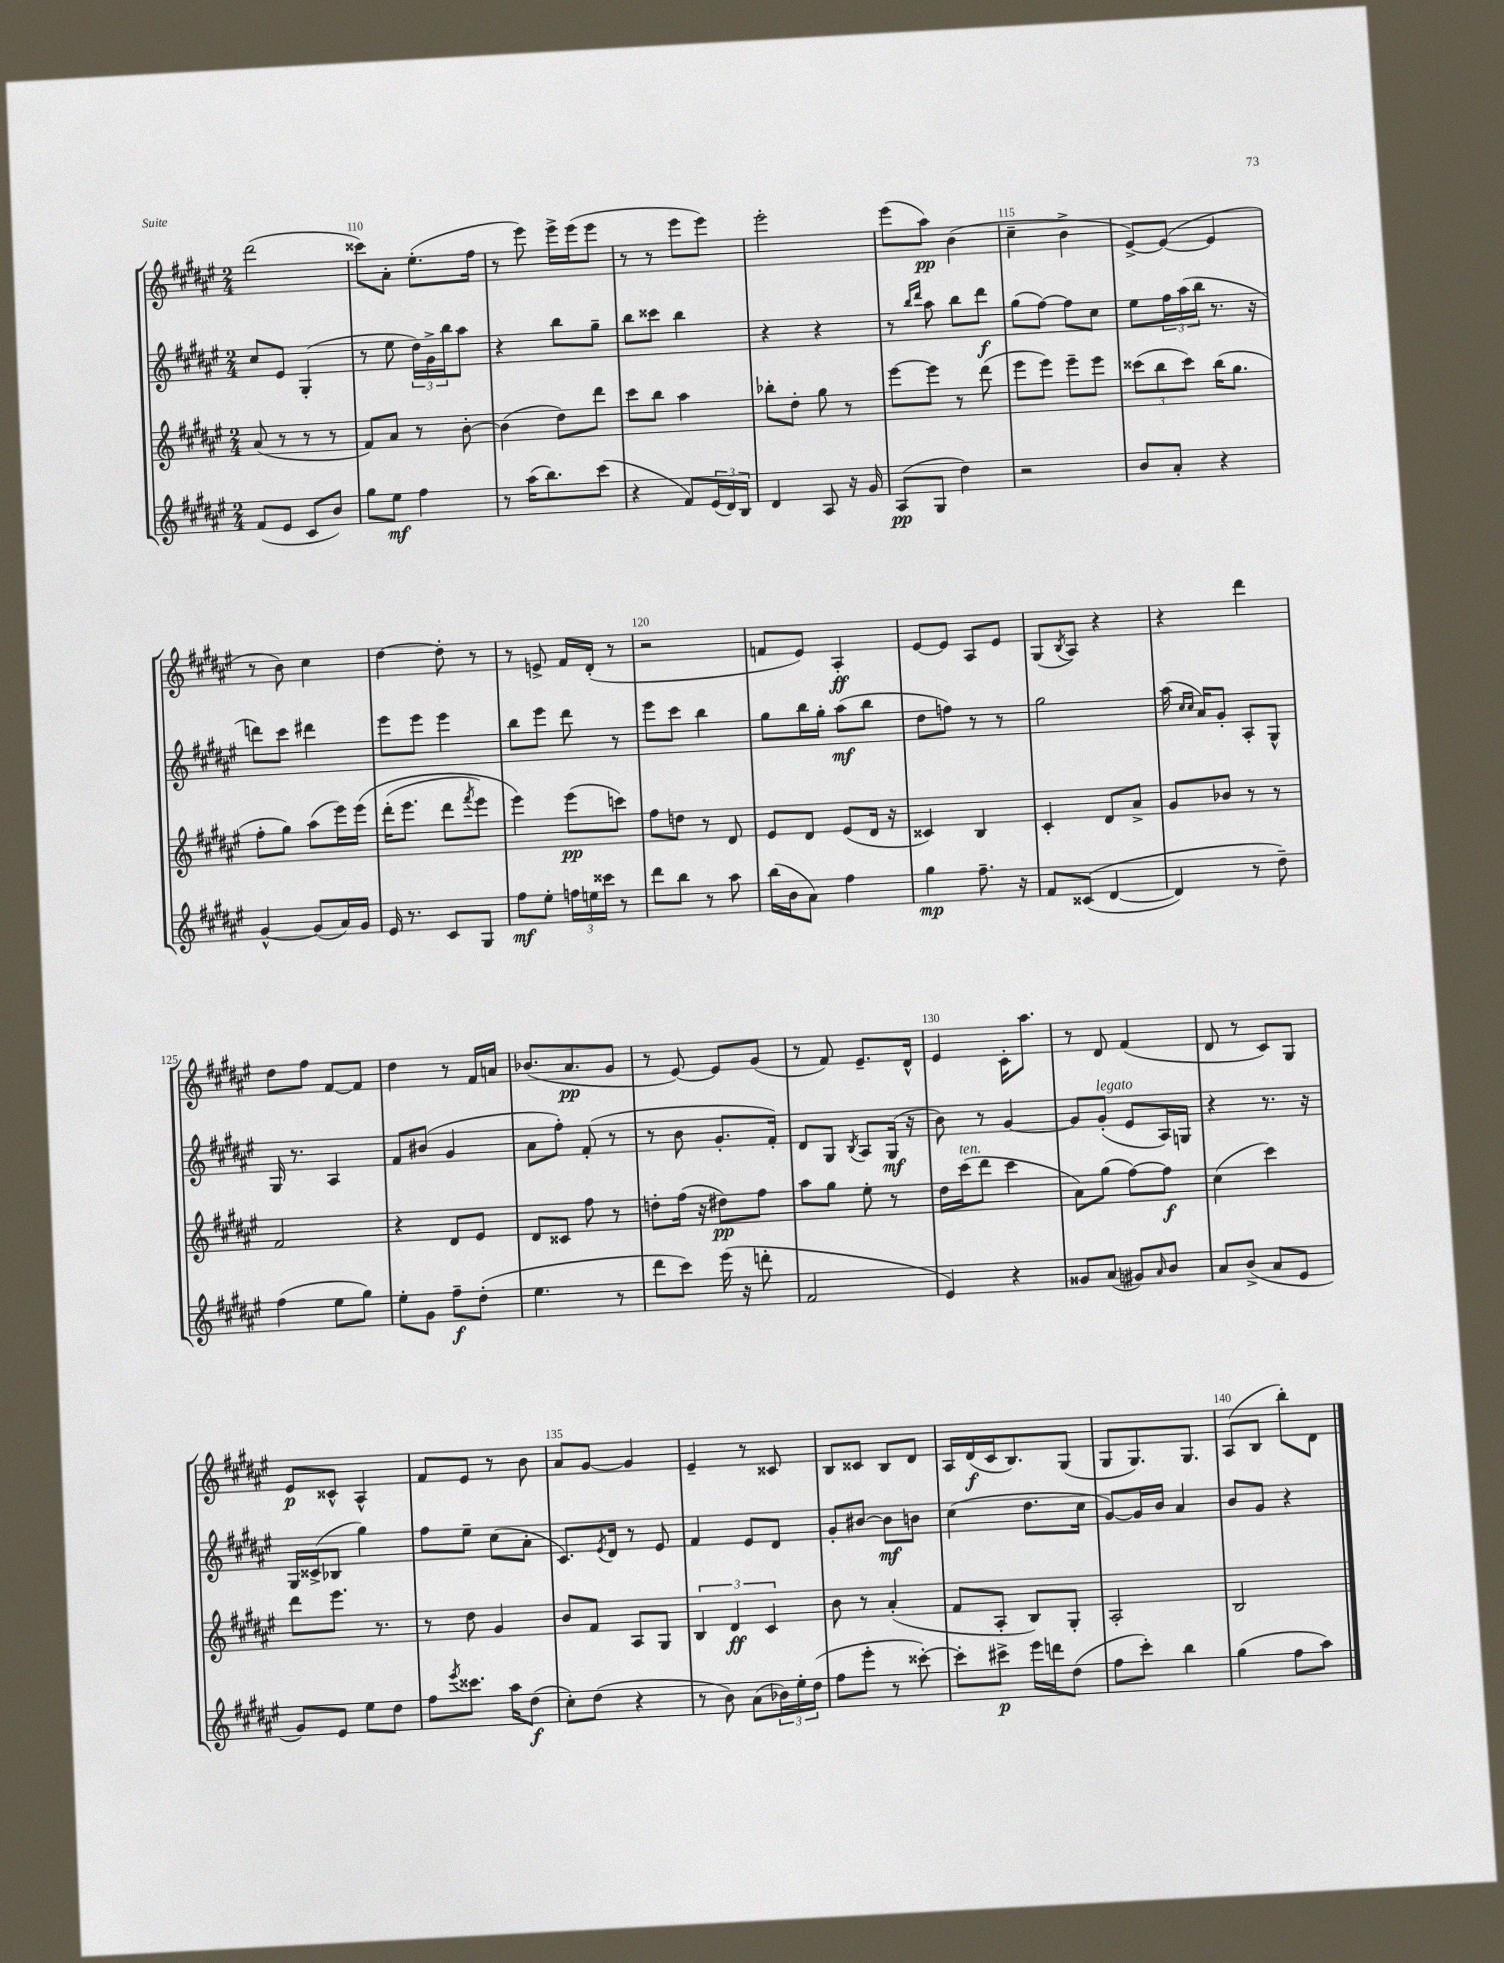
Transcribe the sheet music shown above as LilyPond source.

<<
\new StaffGroup <<
\new Staff = "s0" {
    \clef treble \key fis \major \numericTimeSignature \time 2/4
    dis'''2( |
    cisis'''8) ais'8-. eis''8.-.( fis''16 |
    r8 eis'''8) eis'''16-> eis'''16( eis'''8 |
    r8 r8 eis'''8 eis'''8) |
    eis'''2-. |
    eis'''8( ais''8\pp) b'4( |
    cis''4-- b'4-> |
    eis'8~->) eis'8~( eis'4 |
    r8 b'8) cis''4 |
    dis''4~ dis''8-. r8 |
    r8 e'8-> fis'16 dis'16-.( r8 |
    r2 |
    f'8 eis'8) ais4-.\ff |
    eis'8~ eis'8 ais8 eis'8 |
    gis8( \acciaccatura { b8 } ais8) r4 |
    r4 dis'''4 |
    dis''8 fis''8 fis'8~ fis'8 |
    dis''4 r8 fis'16 a'16 |
    bes'8.( ais'8.\pp gis'8 |
    r8 eis'8~) eis'8 gis'8( |
    r8 fis'8) eis'8.-- dis'16-^ |
    eis'4 cis'16-. ais''8. |
    r8 dis'8 fis'4( |
    dis'8 r8 cis'8) gis8 |
    eis'8\p cisis'8-^ ais4-^ |
    fis'8 eis'8 r8 b'8 |
    ais'8 gis'8~ gis'4 |
    eis'4-- r8 cisis'8 |
    b8 cisis'8 b8 dis'8 |
    ais16 dis'16\f( cis'16 b8.) gis8( |
    gis8 gis8.) gis8. |
    ais8( b8 b''8-.) dis'8 \bar "|." |
}
\new Staff = "s1" {
    \clef treble \key fis \major \numericTimeSignature \time 2/4
    cis''8 eis'8 gis4-.( |
    r8 eis''8 \tuplet 3/2 { dis''16) gis'16-> b''16 } ais''8 |
    r4 b''8 gis''8-- |
    b''8 cisis'''8 b''4 |
    r4 r4 |
    r8 \grace { b''16 dis'''16 } ais''8 b''8 dis'''8\f |
    gis''8( fis''8~) fis''8 cis''8 |
    eis''8 \tuplet 3/2 { fis''16 ais''16( b''16 } r8. r16 |
    d'''8) cis'''8 dis'''4 |
    eis'''8 eis'''8 eis'''4 |
    b''8 eis'''8 dis'''8 r8 |
    eis'''8 cis'''8 b''4 |
    gis''8 b''16 gis''16-. ais''8\mf( b''8 |
    dis''8 f''8) r8 r8 |
    gis''2 |
    ais''16( \grace { cis''16 cis''16 } ais'16) gis'8-. ais8-. gis8-^ |
    gis16 r8. ais4 |
    fis'8 bis'8( gis'4 |
    ais'8 fis''8-.) fis'8-.( r8 |
    r8 b'8 gis'8.-. fis'16-.) |
    dis'8 gis8 \acciaccatura { b8 } ais8 gis16\mf( r16 |
    b'8) r8 gis'4~ |
    gis'8 gis'8-.^\markup { \italic "legato" }( eis'8 ais16) g16 |
    r4 r8. r16 |
    gis16 cisis'16->( bes8 gis''4) |
    fis''8 eis''8-- cis''8( ais'8-. |
    cis'8.) \acciaccatura { eis'8 } dis'16 r8 eis'8 |
    fis'4 eis'8 dis'8 |
    gis'8-. bis'8~ bis'8\mf b'8 |
    cis''4( dis''8. cis''16 |
    gis'8~) gis'16 b'16 ais'4 |
    b'8 gis'8 r4 \bar "|." |
}
\new Staff = "s2" {
    \clef treble \key fis \major \numericTimeSignature \time 2/4
    ais'8( r8 r8 r8 |
    fis'8) ais'8 r8 b'8~-. |
    b'4( dis''8) dis'''8 |
    cis'''8 b''8 ais''4 |
    bes''8-. dis''8-. gis''8 r8 |
    eis'''8~ eis'''8 r8 dis'''8( |
    eis'''8 eis'''8) eis'''8-- eis'''8 |
    \tuplet 3/2 { cisis'''8( b''8 cisis'''8) } b''16( gis''8. |
    fis''8-. gis''8) ais''8( eis'''16) eis'''16\( |
    dis'''16-.( eis'''8. dis'''8 \acciaccatura { fis'''8 } eis'''8) |
    eis'''4\) eis'''8\pp( c'''8) |
    fis''8 d''8 r8 dis'8 |
    eis'8 dis'8 eis'8( dis'16 r16 |
    cisis'4) b4 |
    cis'4-. dis'8 ais'8-> |
    gis'8 bes'8 r8 r8 |
    fis'2 |
    r4 dis'8 eis'8 |
    dis'8 cisis'8 fis''8 r8 |
    d''8-. fis''16( r16 dis''8\pp) fis''8 |
    ais''8 gis''8 eis''8-. r8 |
    dis''16 cis'''16^\markup { \italic "ten." }( dis'''8 cis'''4 |
    ais'8) gis''8( fis''8~) fis''8\f |
    cis''4( cis'''4) |
    dis'''8 eis'''8. r8. |
    r8 dis''8 gis'4 |
    b'8 fis'8 ais8 gis8 |
    \tuplet 3/2 { b4 dis'4\ff cis'4 } |
    b'8 r8 ais'4-.( |
    fis'8 ais8-. b8) gis8-. |
    ais2-. |
    b2 \bar "|." |
}
\new Staff = "s3" {
    \clef treble \key fis \major \numericTimeSignature \time 2/4
    fis'8( eis'8 cis'8 b'8) |
    gis''8 eis''8\mf fis''4 |
    r8 ais''16( b''8.) cis'''8( |
    r4 fis'8) \tuplet 3/2 { eis'16( dis'16) b16 } |
    dis'4 ais8 r16 gis'16 |
    ais8\pp( gis8 dis''4) |
    r2 |
    b'8 ais'8-. r4 |
    gis'4~-^ gis'8( ais'16) gis'16 |
    eis'16 r8. cis'8 gis8 |
    fis''8\mf eis''8-. \tuplet 3/2 { f''16 e''16 cisis'''16 } r8 |
    dis'''8 b''8 r8 ais''8 |
    b''16( b'16 ais'8) fis''4 |
    gis''4\mp fis''8.-- r16 |
    fis'8 cisis'8(\( dis'4~ |
    dis'4) r8 dis''8--\) |
    fis''4( eis''8 gis''8) |
    eis''8-. gis'8 fis''8--\f dis''8-.( |
    eis''4. r8 |
    dis'''8 cis'''8) eis'''16( r16 d'''8-. |
    fis'2 |
    eis'4) r4 |
    gisis'8 ais'8( gis'8) \grace { ais'16 } b'8 |
    ais'8 b'8->( ais'8 eis'8 |
    gis'8) eis'8 eis''8 dis''8 |
    fis''8 \acciaccatura { eis'''8 } cisis'''8. ais''16 dis''8\f( |
    cis''8-.) dis''8( r4 |
    r8 b'8) ais'8( \tuplet 3/2 { bes'16) eis''16-. dis''16( } |
    fis''8 eis'''8-. r8 cisis'''8~-.) |
    cisis'''8-. cis'''8->\p eis'''16 d'''16 dis''8( |
    fis''8 cis'''8-.) b''4 |
    gis''4( fis''8 ais''8) \bar "|." |
}
>>
>>
\layout { \context { \Score currentBarNumber = #109 \override BarNumber.break-visibility = ##(#f #t #t) barNumberVisibility = #(every-nth-bar-number-visible 5) } }
